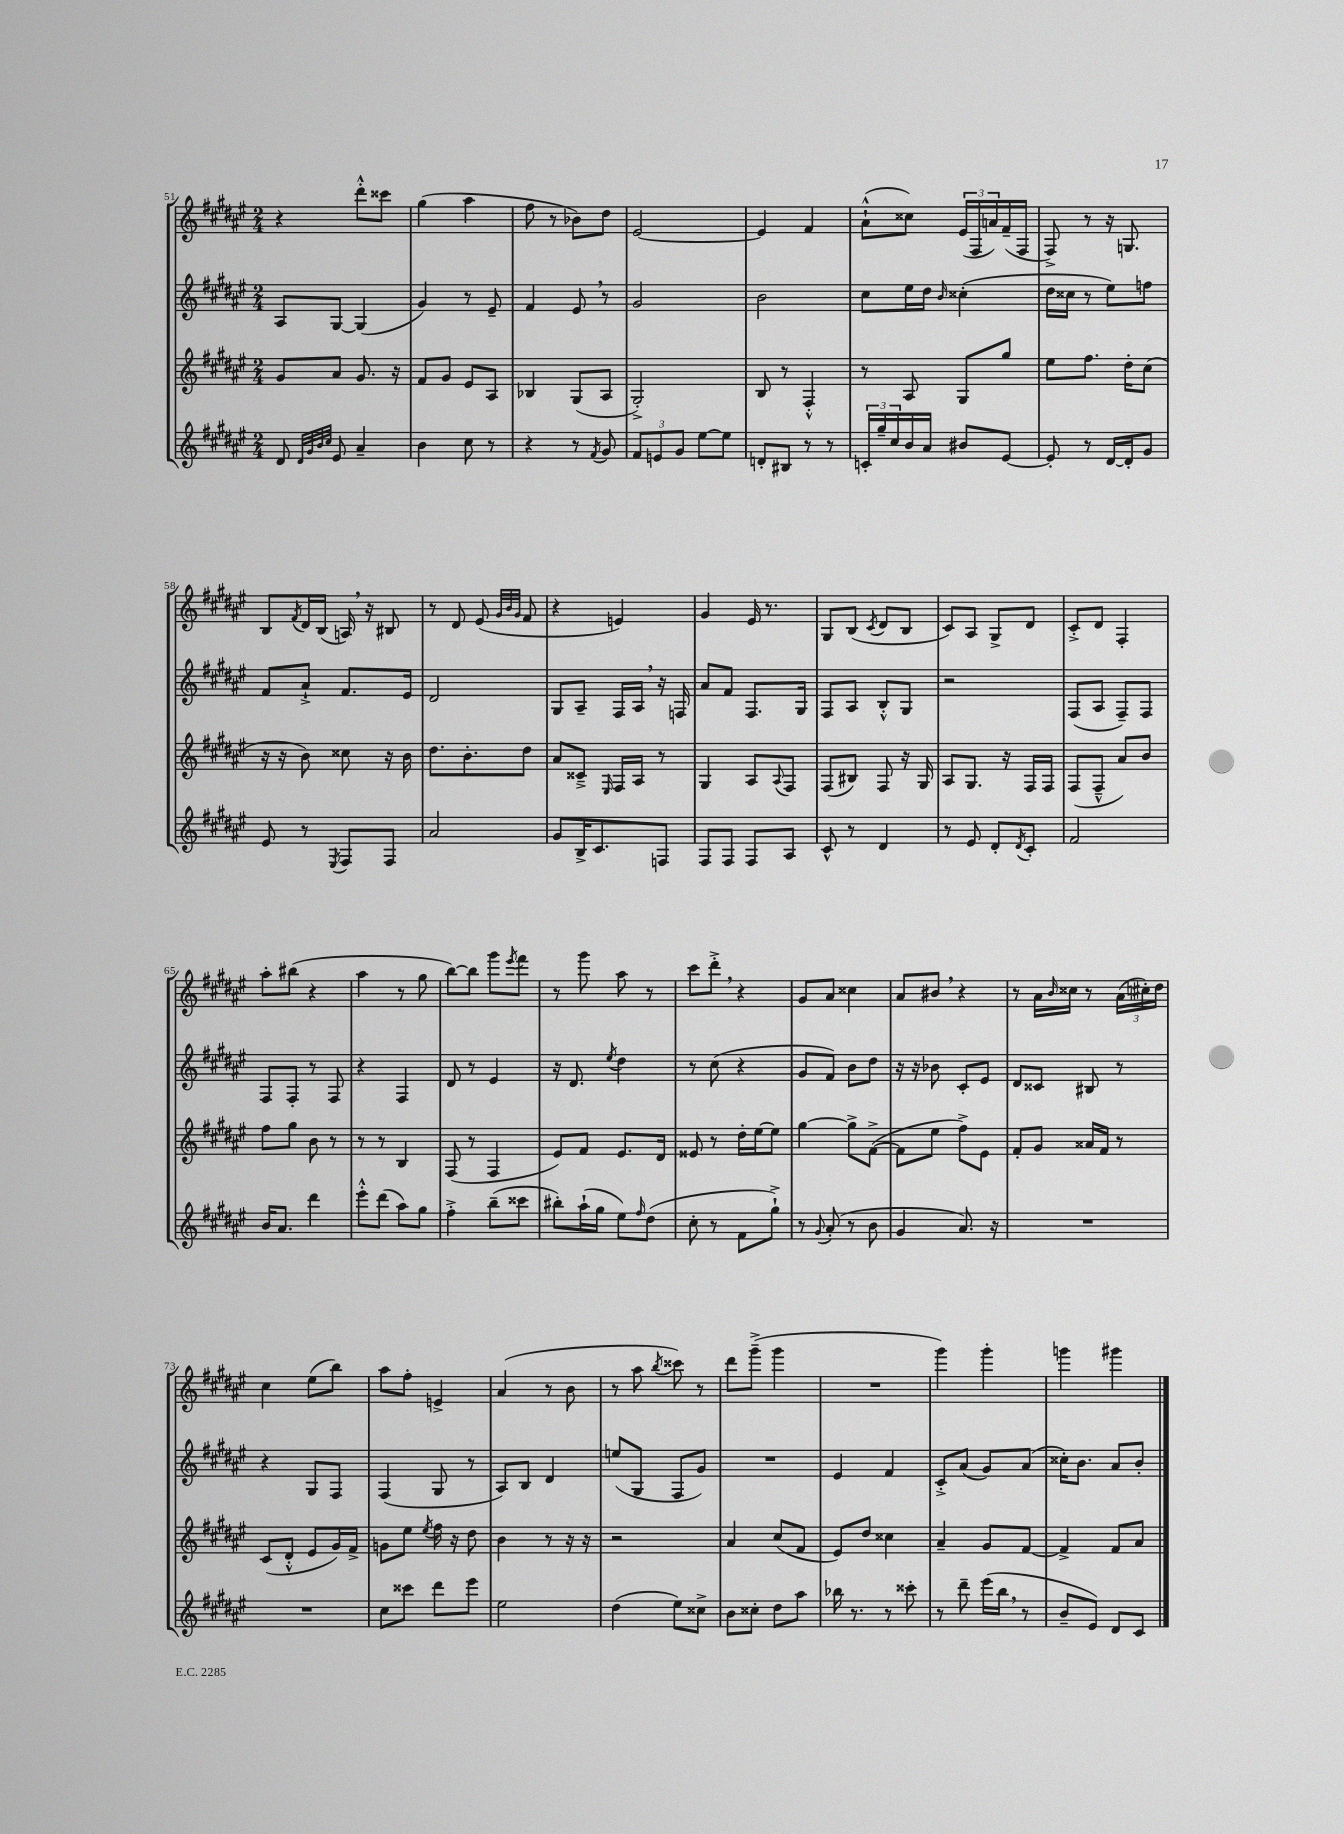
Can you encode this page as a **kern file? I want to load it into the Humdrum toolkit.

**kern	**kern	**kern	**kern
*staff4	*staff3	*staff2	*staff1
*clefG2	*clefG2	*clefG2	*clefG2
*k[f#c#g#d#a#e#]	*k[f#c#g#d#a#e#]	*k[f#c#g#d#a#e#]	*k[f#c#g#d#a#e#]
*M2/4	*M2/4	*M2/4	*M2/4
8d#/	8g#/L	8A#/L	4r
32qqd#/LLL	.	.	.
32qqg#/	.	.	.
32qqb/	.	.	.
32qqcc#/JJJ	.	.	.
8e#/	8a#/J	[8G#/J	.
4a#~/	8.g#/	(4G#/]	8ddd#'^^\L
.	.	.	8ccc##\J
.	16r	.	.
=	=	=	=
4b\	8f#/L	4g#/)	(4gg#\
.	8g#/J	.	.
8cc#\	8e#/L	8r	4aa#\
8r	8A#/J	8e#~/	.
=	=	=	=
4r	4B-/	4f#/	8ff#\
.	.	.	8r
8r	(8G#/L	8e#/	8b-\L)
8qf#/	.	.	.
8g#/	8A#/J	8r	8dd#\J
=	=	=	=
12f#/L	2G#'^/)	2g#/	[2e#/
12e/	.	.	.
12g#/J	.	.	.
[8ee#\L	.	.	.
8ee#\]J	.	.	.
=	=	=	=
8d'/L	8B/	2b\	4e#/]
8B#/J	8r	.	.
8r	4F#'^^/	.	4f#/
8r	.	.	.
=	=	=	=
24c'/LL	8r	8cc#\L	(8a#`^^\L
24gg#~/	.	.	.
24cc#/	.	.	.
16b/	8A#/	16ee#\L	8cc##\J)
16a#/JJ	.	16dd#\JJ	.
.	.	16qqb/	.
8b#/L	8G#/L	(4cc##'\	(24e#/LL
.	.	.	24F#/
.	.	.	24a/)
[8e#/J	8gg#/J	.	(16f#~/
.	.	.	16F#/JJ
=	=	=	=
8e#'/]	8ee#\L	16dd#\LL	8F#^/)
.	.	16cc##\JJ	.
8r	8.ff#\J	8r	8r
[16d#/LL	.	8ee#\L)	16r
16d#'/]J	16dd#'\LK	.	8.G/
8g#/J	(8cc#\J	8ff\J	.
=	=	=	=
8e#/	16r	8f#/L	8B/L
.	16r	.	.
.	.	.	8qf#/
8r	8b\)	8a#`^/J	16d#/L
.	.	.	(16B/JJ
8qE#/	.	.	.
8F#/L	8cc##\	8.f#/L	16A/)
.	.	.	16r
8F#/J	16r	.	8B#/
.	16b\	16e#/Jk	.
=	=	=	=
2a#/	8.dd#\L	2d#/	8r
.	.	.	8d#/
.	8.b'\	.	.
.	.	.	(8e#/
.	.	.	32qqg#/LLL
.	.	.	32qqb/
.	.	.	32qqg#/JJJ
.	8dd#\J	.	8f#/
=	=	=	=
8g#/L	8a#/L	8G#/L	4r
16B^/K	8c##~^/J	8A#~/J	.
8.c#/	.	.	.
.	16qqE#/	.	.
.	16F#/LL	16F#/LL	4e/)
.	16A#/JJ	16A#/JJ	.
8F/J	8r	16r	.
.	.	16F/	.
=	=	=	=
8F#/L	4G#/	8a#/L	4g#/
8F#/J	.	8f#/J	.
8F#/L	8A#/L	8.F#/L	16e#/
.	.	.	8.r
.	8qqA#/	.	.
8A#/J	8F#/J	.	.
.	.	16G#/Jk	.
=	=	=	=
8c#^^/	(8F#/L	8F#/L	8G#/L
8r	8B#/J)	8A#/J	(8B/J
.	.	.	8qc#/
4d#/	8F#/	8B'^^/L	8d#/L
.	16r	8G#/J	8B/J
.	16G#/	.	.
=	=	=	=
8r	8A#/L	2r	8c#/L)
8e#/	8.G#/J	.	8A#/J
8d#'/L	.	.	8G#^/L
.	16r	.	.
8qd#/	.	.	.
8c#'/J	16F#/LL	.	8d#/J
.	16F#/JJ	.	.
=	=	=	=
2f#/	(8F#/L	(8F#/L	8c#'^/L
.	8F#~^^/J	8A#/J	8d#/J
.	8a#/L)	8F#~/L)	4F#'/
.	8b/J	8F#/J	.
=	=	=	=
16b/LK	8ff#\L	8F#/L	8aa#'\L
8.a#/J	.	.	.
.	8gg#\J	8F#'/J	(8bb#\J
4ddd#\	8b\	8r	4r
.	8r	8F#/	.
=	=	=	=
8eee#'^^\L	8r	4r	4aa#\
(8ddd#\J	8r	.	.
8aa#\L)	4B/	4F#/	8r
8gg#\J	.	.	8gg#\
=	=	=	=
4ff#'^\	(8F#/	8d#/	[8bb\L)
.	8r	8r	8bb\]J
(8bb~\L	4F#/	4e#/	8ggg#\L
.	.	.	8qeee#/
8ccc##\J	.	.	8fff#\J
=	=	=	=
8bb#'\L)	8e#/L)	16r	8r
.	.	8.d#/	.
(16aa#`\L	8f#/J	.	8ggg#\
16gg#\JJ	.	.	.
.	.	8qee#/	.
8ee#\L)	8.e#/L	4dd#\	8aa#\
16qqff#/	.	.	.
(8dd#\J	.	.	8r
.	16d#/Jk	.	.
=	=	=	=
8cc#'\	8e##/	8r	8ccc#\L
8r	8r	(8cc#\	8ddd#'^\J
8f#\L	16dd#'\LL	4r	4r
.	[16ee#\J	.	.
8gg#`^\J)	8ee#\]J	.	.
=	=	=	=
8r	[4gg#\	8g#/L	8g#/L
8qqg#/	.	.	.
(8a#'/	.	8f#/J)	8a#/J
8r	8gg#^\]L	8b\L	4cc##\
8b\	([8f#^\J	8dd#\J	.
=	=	=	=
4g#/	8f#\]L	16r	8a#/L
.	.	16r	.
.	8ee#\J	8b-\	8b#/J
8.a#/)	8ff#^\L)	8c#'/L	4r
.	8e#\J	8e#/J	.
16r	.	.	.
=	=	=	=
2r	8f#'/L	8d#/L	8r
.	8g#/J	8c##/J	16a#\LL
.	.	.	16qqb/
.	.	.	16cc##\JJ
.	16a##/LL	8B#/	8r
.	16f#/JJ	.	.
.	8r	8r	(24a#\LL
.	.	.	24cc#'\)
.	.	.	24dd#\JJ
=	=	=	=
2r	(8c#/L	4r	4cc#\
.	8d#'^^/J	.	.
.	8e#/L	8G#/L	(8ee#\L
.	16g#/L)	8F#/J	8bb\J)
.	16f#^/JJ	.	.
=	=	=	=
8cc#\L	8g\L	(4F#/	8aa#\L
8ccc##\J	8ee#\J	.	8ff#'\J
.	8qee#/	.	.
8ddd#\L	16ff#\	8G#/	4e^/
.	16r	.	.
8eee#\J	8dd#\	8r	.
=	=	=	=
2ee#\	4b\	8A#/L)	(4a#/
.	.	8B/J	.
.	8r	4d#/	8r
.	16r	.	8b\
.	16r	.	.
=	=	=	=
(4dd#\	2r	(8ee/L	8r
.	.	8G#/J	8aa#\
.	.	.	8qbb/
8ee#\L)	.	8F#/L	8ccc##\)
8cc##^\J	.	8g#/J)	8r
=	=	=	=
8b\L	4a#/	2r	8ddd#\L
8cc##'\J	.	.	(8ggg#~^\J
8dd#\L	(8cc#/L	.	4ggg#\
8aa#\J	8f#/J	.	.
=	=	=	=
16bb-\	8e#/L)	4e#/	2r
8.r	.	.	.
.	8dd#/J	.	.
8r	4cc##\	4f#/	.
8ccc##'\	.	.	.
=	=	=	=
8r	4a#~/	8c#'^/L	4ggg#\)
8ddd#~\	.	(8a#/J	.
(16eee#\LL	8g#/L	8g#/L)	4ggg#'\
16bb\JJ	.	.	.
8r	[8f#/J	(8a#/J	.
=	=	=	=
8b~/L	4f#^/]	16cc##'\LK)	4ggg\
.	.	8.b\J	.
8e#/J)	.	.	.
8d#/L	8f#/L	8a#/L	4ggg#\
8c#/J	8a#/J	8b'/J	.
==	==	==	==
*-	*-	*-	*-
